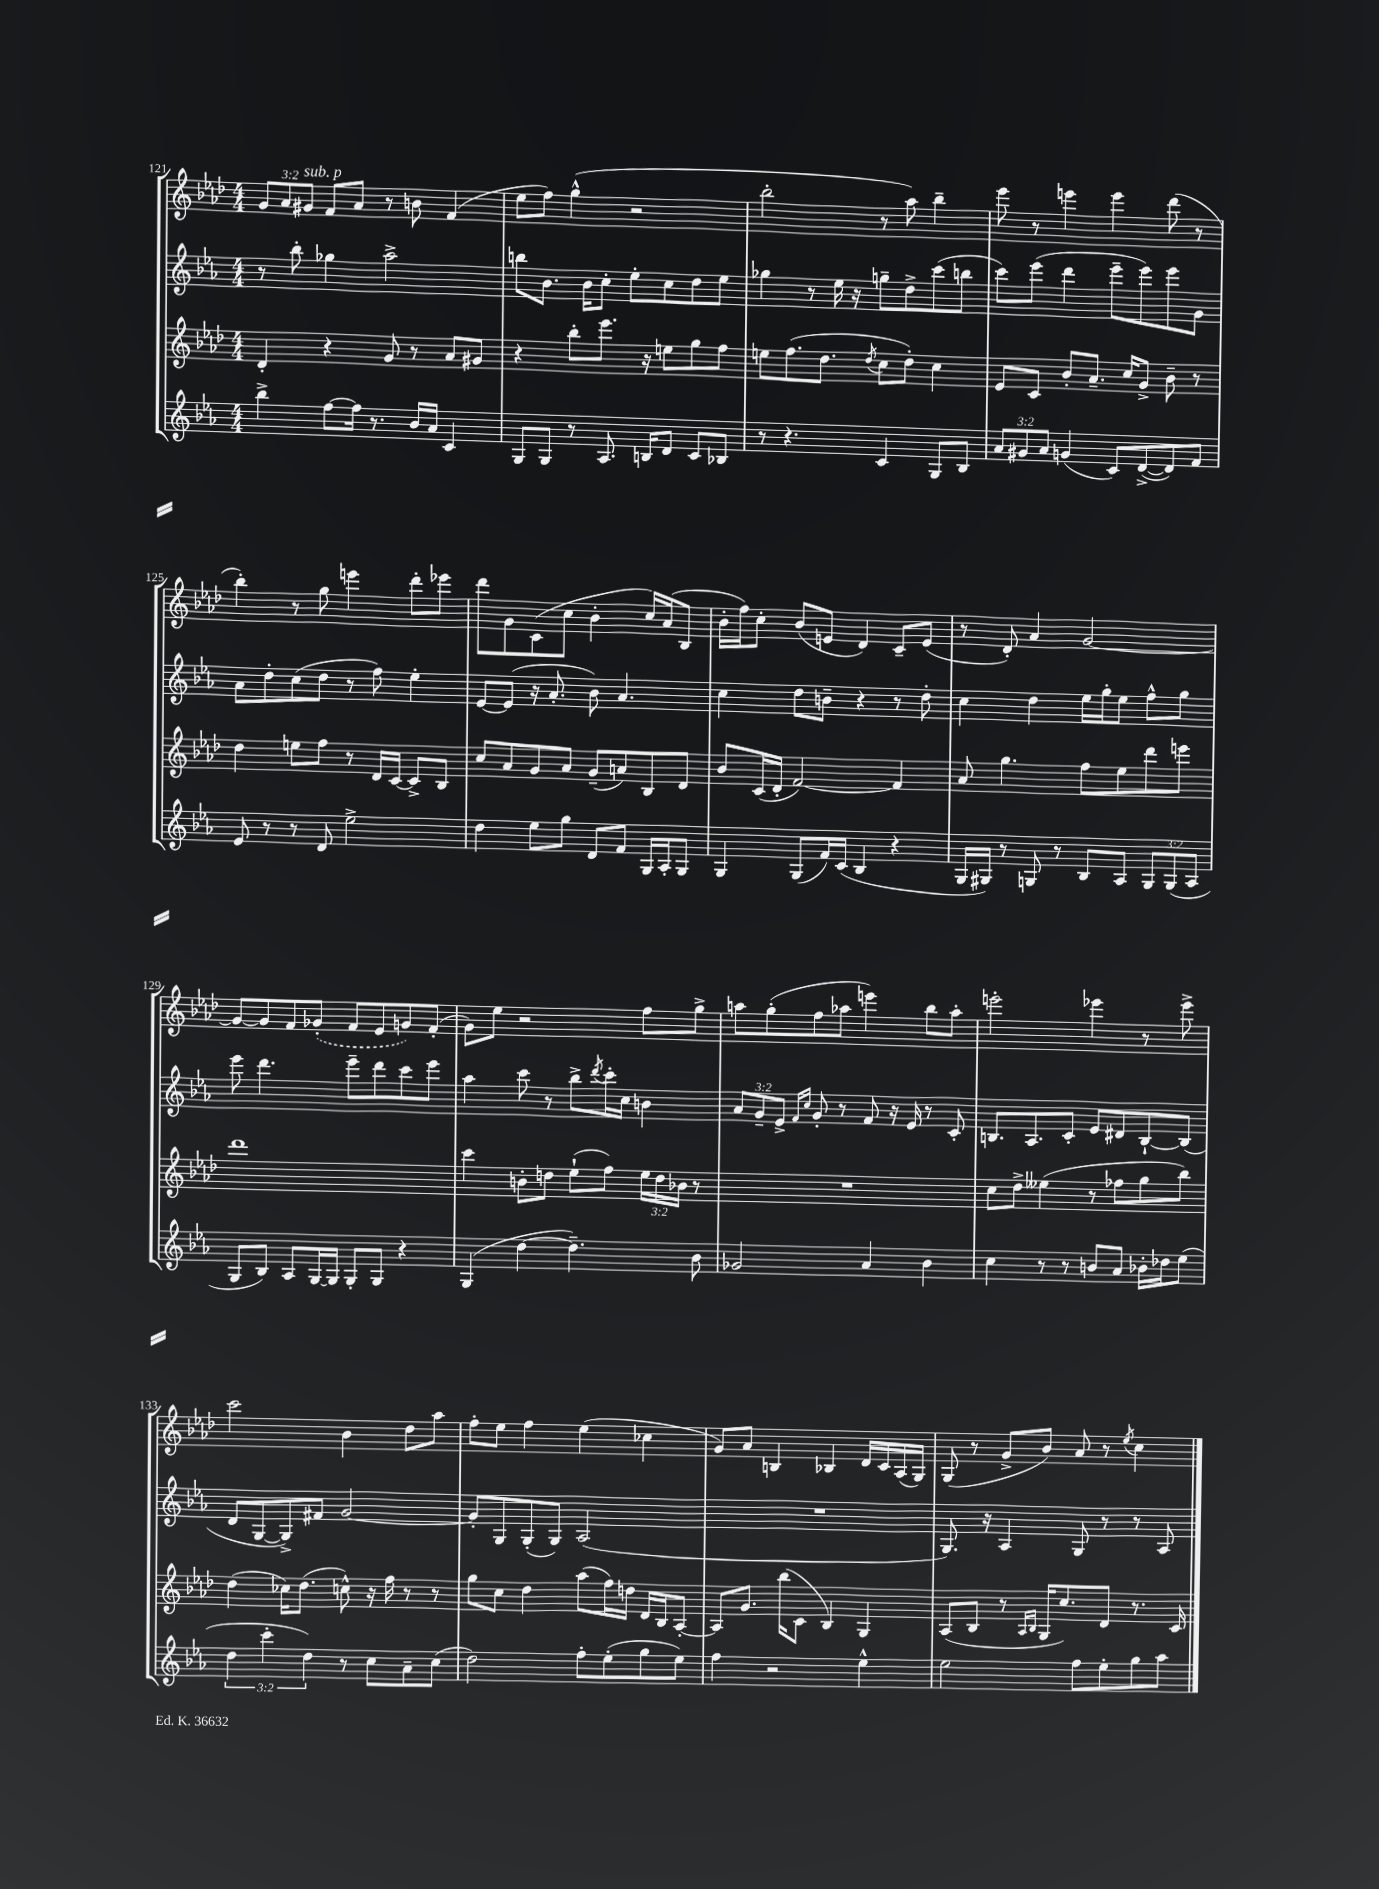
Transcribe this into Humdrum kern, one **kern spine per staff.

**kern	**kern	**kern	**kern
*staff4	*staff3	*staff2	*staff1
*clefG2	*clefG2	*clefG2	*clefG2
*k[b-e-a-]	*k[b-e-a-d-]	*k[b-e-a-]	*k[b-e-a-d-]
*M4/4	*M4/4	*M4/4	*M4/4
4bb-^	4d-'	8r	12g
.	.	.	12a-
.	.	8bb-'	.
.	.	.	12g#
[8ff	4r	4gg-	8f
16ff]	.	.	8a-
8.r	.	.	.
.	8g	2aa-^	8r
16b-	8r	.	8b
16a-	.	.	.
4c	8a-	.	(4f
.	8g#	.	.
=	=	=	=
8G	4r	8bb	8ee-
8G	.	8.b-	8ff)
8r	8bb-'	.	(4gg^^
.	.	16b-	.
8.A-	8.eee-	8cc'	.
.	.	8ee-'	2r
16B	16r	.	.
8d	8ee	8cc	.
8c	8gg	8dd	.
8B-	8ff	8ee-	.
=	=	=	=
8r	8ee	4gg-	2bb-'
4.r	(8.ff	.	.
.	.	8r	.
.	8.dd-	.	.
.	.	16ee-	.
.	.	16r	.
.	8qdd-	.	.
4c	8cc	8gg~	8r
.	8dd-')	8dd^	8aa-)
8G	4cc	(8ccc	4bb-~
8B-	.	8bb	.
=	=	=	=
12a-	8e-	8ccc)	8eee-
12g#	.	.	.
.	8c	(8eee-	8r
12a-	.	.	.
(4g	8b-'	4ddd	4eee
.	8.a-~	.	.
8c)	.	8eee-~	4eee
.	16cc	.	.
([8d^	8g^	8eee-)	.
8d])	8b-~	8eee-	(8ddd-
8f	8r	8g	8r
=	=	=	=
8e-	4dd-	8a-	4bb-')
8r	.	8dd'	.
8r	8ee	(8cc	8r
8d	8ff	8dd	8gg
2ee-^	8r	8r	4eee
.	16d-	8ff)	.
.	[16c	.	.
.	8c^]	4ee-'	8ddd-'
.	8B-	.	8eee-
=	=	=	=
4dd	8cc	[8e-	8ddd-
.	8a-	(8e-]	8g
8ee-	8g	16r	(8c
.	.	8.a-'	.
8gg	8a-	.	8cc
8d	(8g~	8b-)	4b-'
8f	8a)	4.a-	.
16G	8B-	.	16cc)
16A-'	.	.	(16a-
8G	8d-	.	8B-
=	=	=	=
4G	8b-	4cc	16b-'
.	.	.	16ff)
.	(16c	.	8cc'
.	16d-'	.	.
(8G	[2f)	8dd	(8b-
16f)	.	8b~	8e
(16c	.	.	.
4B-	.	4r	4d-)
4r	4f]	8r	8c~
.	.	8dd'	(8e
=	=	=	=
16G	8a-	4cc	8r
16G#)	.	.	.
8r	4.gg	.	8d-')
8G	.	4dd	4a-
8r	.	.	.
8B-	8ff	16ee-	[2g
.	.	16gg'	.
8A-	8ee-	8ee-	.
12G	8ddd-	8ff^^	.
(12G	.	.	.
.	8eee	8gg	.
12A-	.	.	.
=	=	=	=
8G	1ddd-	8eee-	8g_
8B-)	.	4.ddd	8g]
8A-	.	.	8f
[16G	.	.	(8g-'
16G]	.	.	.
8G'	.	8eee-~	8f
8G	.	8ddd	8e-
4r	.	8ccc	8g)
.	.	8eee-	(8f'
=	=	=	=
(4G	4ccc	4aa-	8g)
.	.	.	8ee-
[4dd	8b'	8ccc	2r
.	8dd	8r	.
4.dd~])	(8ee-`	8bb-^	.
.	.	8qddd	.
.	8ff)	16ccc'	.
.	.	16cc	.
.	24ee-	4b	8ff
.	24dd	.	.
.	24b-	.	.
8b-	8r	.	8gg^
=	=	=	=
2g-	1r	12a-	8aa
.	.	12g~	.
.	.	.	(8gg'
.	.	12e-^	.
.	.	16qqf	.
.	.	16qqcc	.
.	.	8g'	8ff
.	.	8r	8aa-
4a-	.	8f	4eee)
.	.	16r	.
.	.	16e-	.
4b-	.	8r	8bb-
.	.	8c'	8aa-'
=	=	=	=
4cc	8cc	8.B	2eee'
.	8dd-^	.	.
.	.	8.A-	.
8r	(4ee--	.	.
8r	.	8c'	.
8b	8r	8e-	4eee-
8a-	8ff-	8d#	.
16b-'	8gg	[8B`	8r
16dd-	.	.	.
(8ee-	8bb-)	(8B]	8eee-^
=	=	=	=
6dd	(4dd-	8d	2ccc
.	.	[8G	.
6ccc'	.	.	.
.	16cc-)	8G^])	.
.	(8.dd-	.	.
6dd)	.	.	.
.	.	8f#	.
8r	8cc^^)	[2g	4b-
8cc	16r	.	.
.	16ff	.	.
8a-~	8r	.	8dd-
(8cc	8r	.	8aa-
=	=	=	=
2dd)	8gg	8g']	8ff'
.	8cc	8G	8ee-
.	4dd-	(8G'	4ff
.	.	8G)	.
8ff'	(8aa-	(2A-	(4ee-
(8ee-'	16ff)	.	.
.	16dd	.	.
8gg	16d-	.	4cc-
.	16B-	.	.
8ee-)	[8A-'	.	.
=	=	=	=
4ff	8A-]	1r	8g)
.	8.g	.	8a-
2r	.	.	4B
.	(16bb-	.	.
.	8c	.	.
.	4B-)	.	4B-
4ee-^^	4G	.	16d-
.	.	.	16c
.	.	.	(16A-
.	.	.	16G)
=	=	=	=
2ee-	(8A-	8.G)	(8G
.	8B-	.	8r
.	.	16r	.
.	8r	4A-	8g^
.	16qqA-	.	.
.	16qqB-	.	.
.	16G	.	8b-)
.	8.cc)	.	.
8ff	.	8G	8a-
8ee-'	8d-	8r	8r
.	.	.	8qee-
8gg	8.r	8r	4cc
8aa-	.	8A-	.
.	16c	.	.
==	==	==	==
*-	*-	*-	*-
